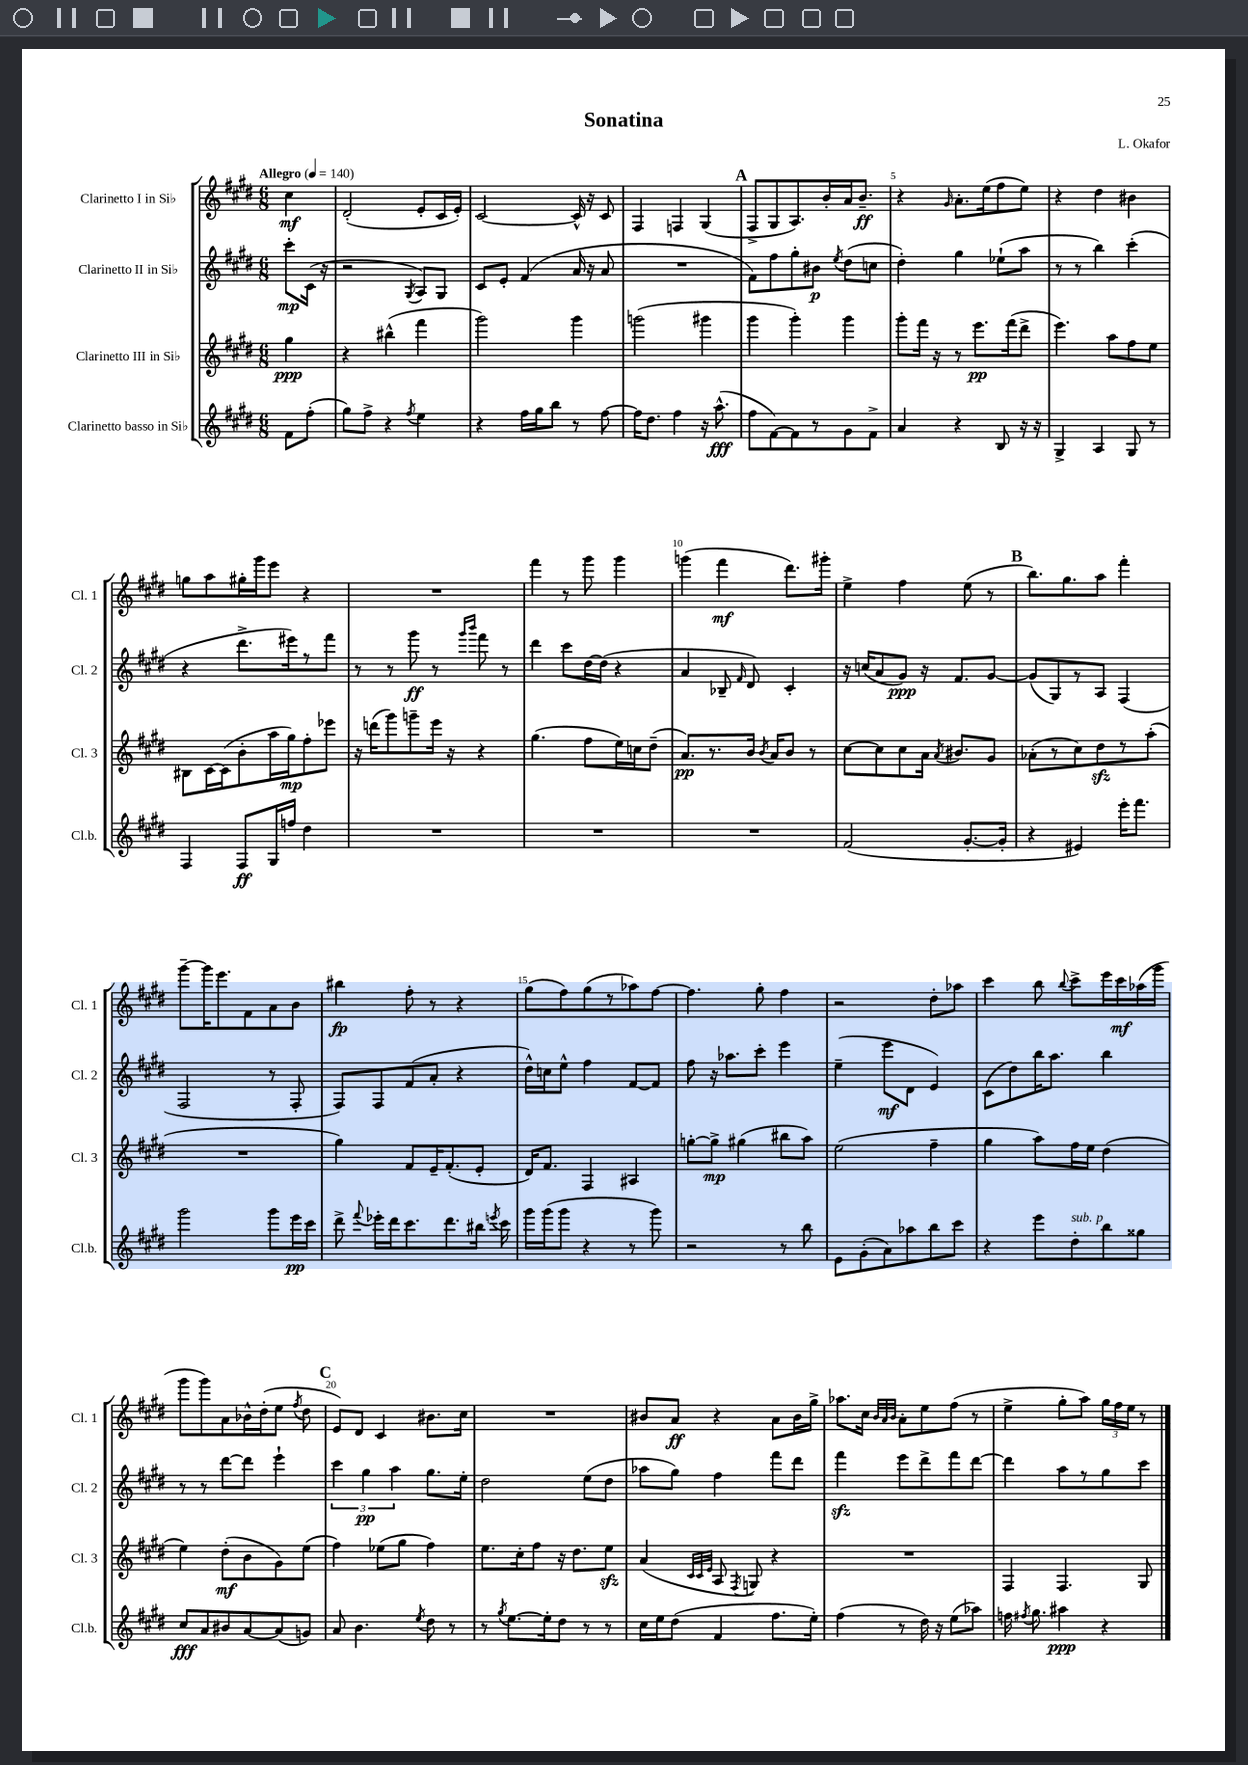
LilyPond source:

\header { title = "Sonatina" composer = "L. Okafor" }
<<
\new StaffGroup <<
\new Staff = "s0" \with { instrumentName = "Clarinetto I in Sib" shortInstrumentName = "Cl. 1" } {
    \clef treble \key e \major \numericTimeSignature \time 6/8 \partial 4 \tempo "Allegro" 4 = 140
    \autoBeamOff cis''4\mf |
    dis'2-.( e'8[-. cis'16 e'16]-.) |
    cis'2~ cis'16-^ r16 cis'8 |
    fis4 f4 gis4( |
    \mark \markup { \bold "A" } fis8[-> gis8 a8.) b'16-. a'16 b'8.]--\ff |
    r4 \grace { gis'16 } a'8.[-. e''16( fis''8 e''8]) |
    r4 dis''4 bis'4 |
    g''8[ a''8 gis''16-. gis'''16 e'''8] r4 |
    R2. |
    fis'''4 r8 gis'''8 gis'''4 |
    g'''4( fis'''4\mf dis'''8.[) gis'''16]-. |
    e''4-> fis''4 e''8( r8 |
    \mark \markup { \bold "B" } b''8.[) gis''8. a''8] fis'''4-. |
    gis'''8[~-- gis'''16 e'''8. fis'8 a'8 b'8] |
    bis''4\fp fis''8-. r8 r4 |
    gis''8[( fis''8) gis''8( r8 aes''8) fis''8]~ |
    fis''4. gis''8-. fis''4 |
    r2 dis''8[-. aes''8] |
    cis'''4 b''8 \appoggiatura { b''8 } cis'''8[-> e'''16 cis'''16\mf aes''16( gis'''16] |
    gis'''8[ gis'''8) a'8 bes'16-^ dis''16-.( e''8] \acciaccatura { fis''8 } dis''8 |
    \mark \markup { \bold "C" } e'8[) dis'8] cis'4 bis'8.[ cis''16] |
    R2. |
    bis'8[ a'8]\ff r4 a'8[ bis'16 gis''16]-> |
    aes''8.[ cis''16] \grace { b'32[ a'32 b'32] } a'8[-. e''8 fis''8]( r8 |
    e''4-> gis''8[-. a''8]) \tuplet 3/2 { gis''16[ fis''16 e''16] } r8 \bar "|." |
}
\new Staff = "s1" \with { instrumentName = "Clarinetto II in Sib" shortInstrumentName = "Cl. 2" } {
    \clef treble \key e \major \numericTimeSignature \time 6/8 \partial 4
    \autoBeamOff cis'''8[-.\mp cis'16]( r16 |
    r2 \acciaccatura { gis8 } a8[) gis8] |
    cis'8[ e'8]-. fis'4( a'16 r16 a'8 |
    R2. |
    \mark \markup { \bold "A" } fis'8[) fis''8 gis''8-. bis'8]\p \acciaccatura { e''8 } dis''8[( c''8] |
    dis''4-.) gis''4 ees''8[-!( a''8] |
    r8 r8 b''4) cis'''4-.( |
    r4 dis'''8.[-> eis'''16) r8 fis'''8] |
    r8 r8 gis'''8\ff r8 \grace { gis'''16[ b'''16] } fis'''8 r8 |
    dis'''4 cis'''8[ dis''16~ dis''16]( r4 |
    a'4 bes8-- \grace { fis'16 } dis'8) cis'4-. |
    r16 c''16[( a'8 gis'8]\ppp) r16 fis'8.[ gis'8]~ |
    \mark \markup { \bold "B" } gis'8[( gis8) r8 a8] fis4( |
    fis2 r8 fis8-. |
    fis8[) fis8 fis'8( a'8]-. r4 |
    dis''16[-^) c''16 e''8]-^ fis''4 fis'8[~ fis'8] |
    fis''8 r16 aes''8.[ cis'''8]-. e'''4 |
    e''4--( e'''8[\mf dis'8] e'4) |
    cis'8[( dis''8) b''16 a''8.] b''4 |
    r8 r8 dis'''8[~ dis'''8] e'''4-! |
    \mark \markup { \bold "C" } \tuplet 3/2 { cis'''4 gis''4\pp a''4 } gis''8.[ e''16]-. |
    dis''2 e''8[( dis''8] |
    aes''8[ gis''8]) fis''4 fis'''8[ dis'''8] |
    fis'''4\sfz e'''8[ dis'''8-> fis'''8 dis'''8]~ |
    dis'''4 a''8[ r8 gis''8 cis'''8] \bar "|." |
}
\new Staff = "s2" \with { instrumentName = "Clarinetto III in Sib" shortInstrumentName = "Cl. 3" } {
    \clef treble \key e \major \numericTimeSignature \time 6/8 \partial 4
    \autoBeamOff gis''4\ppp |
    r4 bis''4-^( fis'''4 |
    gis'''2) gis'''4 |
    g'''2( gis'''4 |
    \mark \markup { \bold "A" } gis'''4 gis'''4-.) gis'''4 |
    gis'''8[-. fis'''16] r16 r8 e'''8.[\pp fis'''16( dis'''8]-> |
    e'''4.) a''8[ fis''8 e''8] |
    bis8[ cis'16~ cis'16( b'8-. a''16 gis''16\mp) fis''8-. ees'''8] |
    r16 d'''16[( gis'''8) g'''8-- e'''16] r16 r4 |
    gis''4.( fis''8[ e''16) c''16 dis''8]--( |
    a'8.[\pp) r8. b'16] \acciaccatura { b'8 } a'16[ b'8] r8 |
    cis''8[~ cis''8 cis''8 a'16] \acciaccatura { a'8 } bis'8.[ gis'8] |
    \mark \markup { \bold "B" } aes'8[-.( r8 cis''8) dis''8\sfz r8 a''8]-.( |
    R2. |
    gis''4) fis'8[ e'16-- fis'8.-.( e'8]-. |
    dis'16[) fis'8.] fis4 ais4 |
    g''8[~-. g''8]->\mp gis''4( bis''8[ a''8]) |
    e''2( fis''4-- |
    gis''4 a''8[) fis''16 e''16] dis''4( |
    e''4) dis''8[-.\mf( b'8 gis'8) e''8]( |
    \mark \markup { \bold "C" } fis''4) ees''8[( gis''8] fis''4) |
    e''8.[ cis''16-. fis''8] r16 dis''8.[ e''8]\sfz |
    a'4( \grace { cis'32[ cis'32 e'32] } a8 \acciaccatura { fis8 } g8) r4 |
    R2. |
    fis4 fis4. gis8 \bar "|." |
}
\new Staff = "s3" \with { instrumentName = "Clarinetto basso in Sib" shortInstrumentName = "Cl.b." } {
    \clef treble \key e \major \numericTimeSignature \time 6/8 \partial 4
    \autoBeamOff fis'8[ fis''8]-.( |
    gis''8[) fis''8]-> r4 \acciaccatura { fis''8 } e''4 |
    r4 fis''16[ gis''16 b''8] r8 fis''8~ |
    fis''16[ dis''8.] fis''4 r16 a''8.-^\fff( |
    \mark \markup { \bold "A" } fis''8[ fis'8~) fis'8 r8 gis'8 fis'8]-> |
    a'4 r4 b8 r16 r16 |
    gis4-> a4 gis8 r8 |
    fis4 fis8[\ff gis16 f''16] dis''4 |
    R2. |
    R2. |
    R2. |
    fis'2( gis'8.[~-. gis'16]-. |
    \mark \markup { \bold "B" } r4 eis'4) e'''16[-. fis'''8.] |
    gis'''2 gis'''8[ e'''16\pp cis'''16] |
    dis'''8-> \appoggiatura { fis'''8 } ees'''16[-. dis'''16 cis'''8. dis'''8. bis''16] \acciaccatura { e'''8 } cis'''16 |
    gis'''16[ gis'''16( gis'''8] r4 r8 gis'''8) |
    r2 r8 b''8 |
    e'8[ gis'8-.( a'8) aes''8 b''8 cis'''8] |
    r4 e'''8[ dis''8-.^\markup { \italic "sub. p" } b''8 gisis''8] |
    cis''8[\fff a'8 bis'8 a'8~ a'8( g'8]) |
    \mark \markup { \bold "C" } a'8 b'4. \acciaccatura { e''8 } dis''8 r8 |
    r8 \acciaccatura { gis''8 } e''8.[~ e''16-. dis''8] r8 r8 |
    cis''16[ e''16 dis''8]( fis'4 fis''8.[ e''16]-.) |
    fis''4( r8 dis''16) r16 e''8[( aes''8]) |
    f''16 \acciaccatura { fis''8 } gis''8. ais''4\ppp r4 \bar "|." |
}
>>
>>
\layout { \context { \Score \override BarNumber.break-visibility = ##(#f #t #t) barNumberVisibility = #(every-nth-bar-number-visible 5) } }
